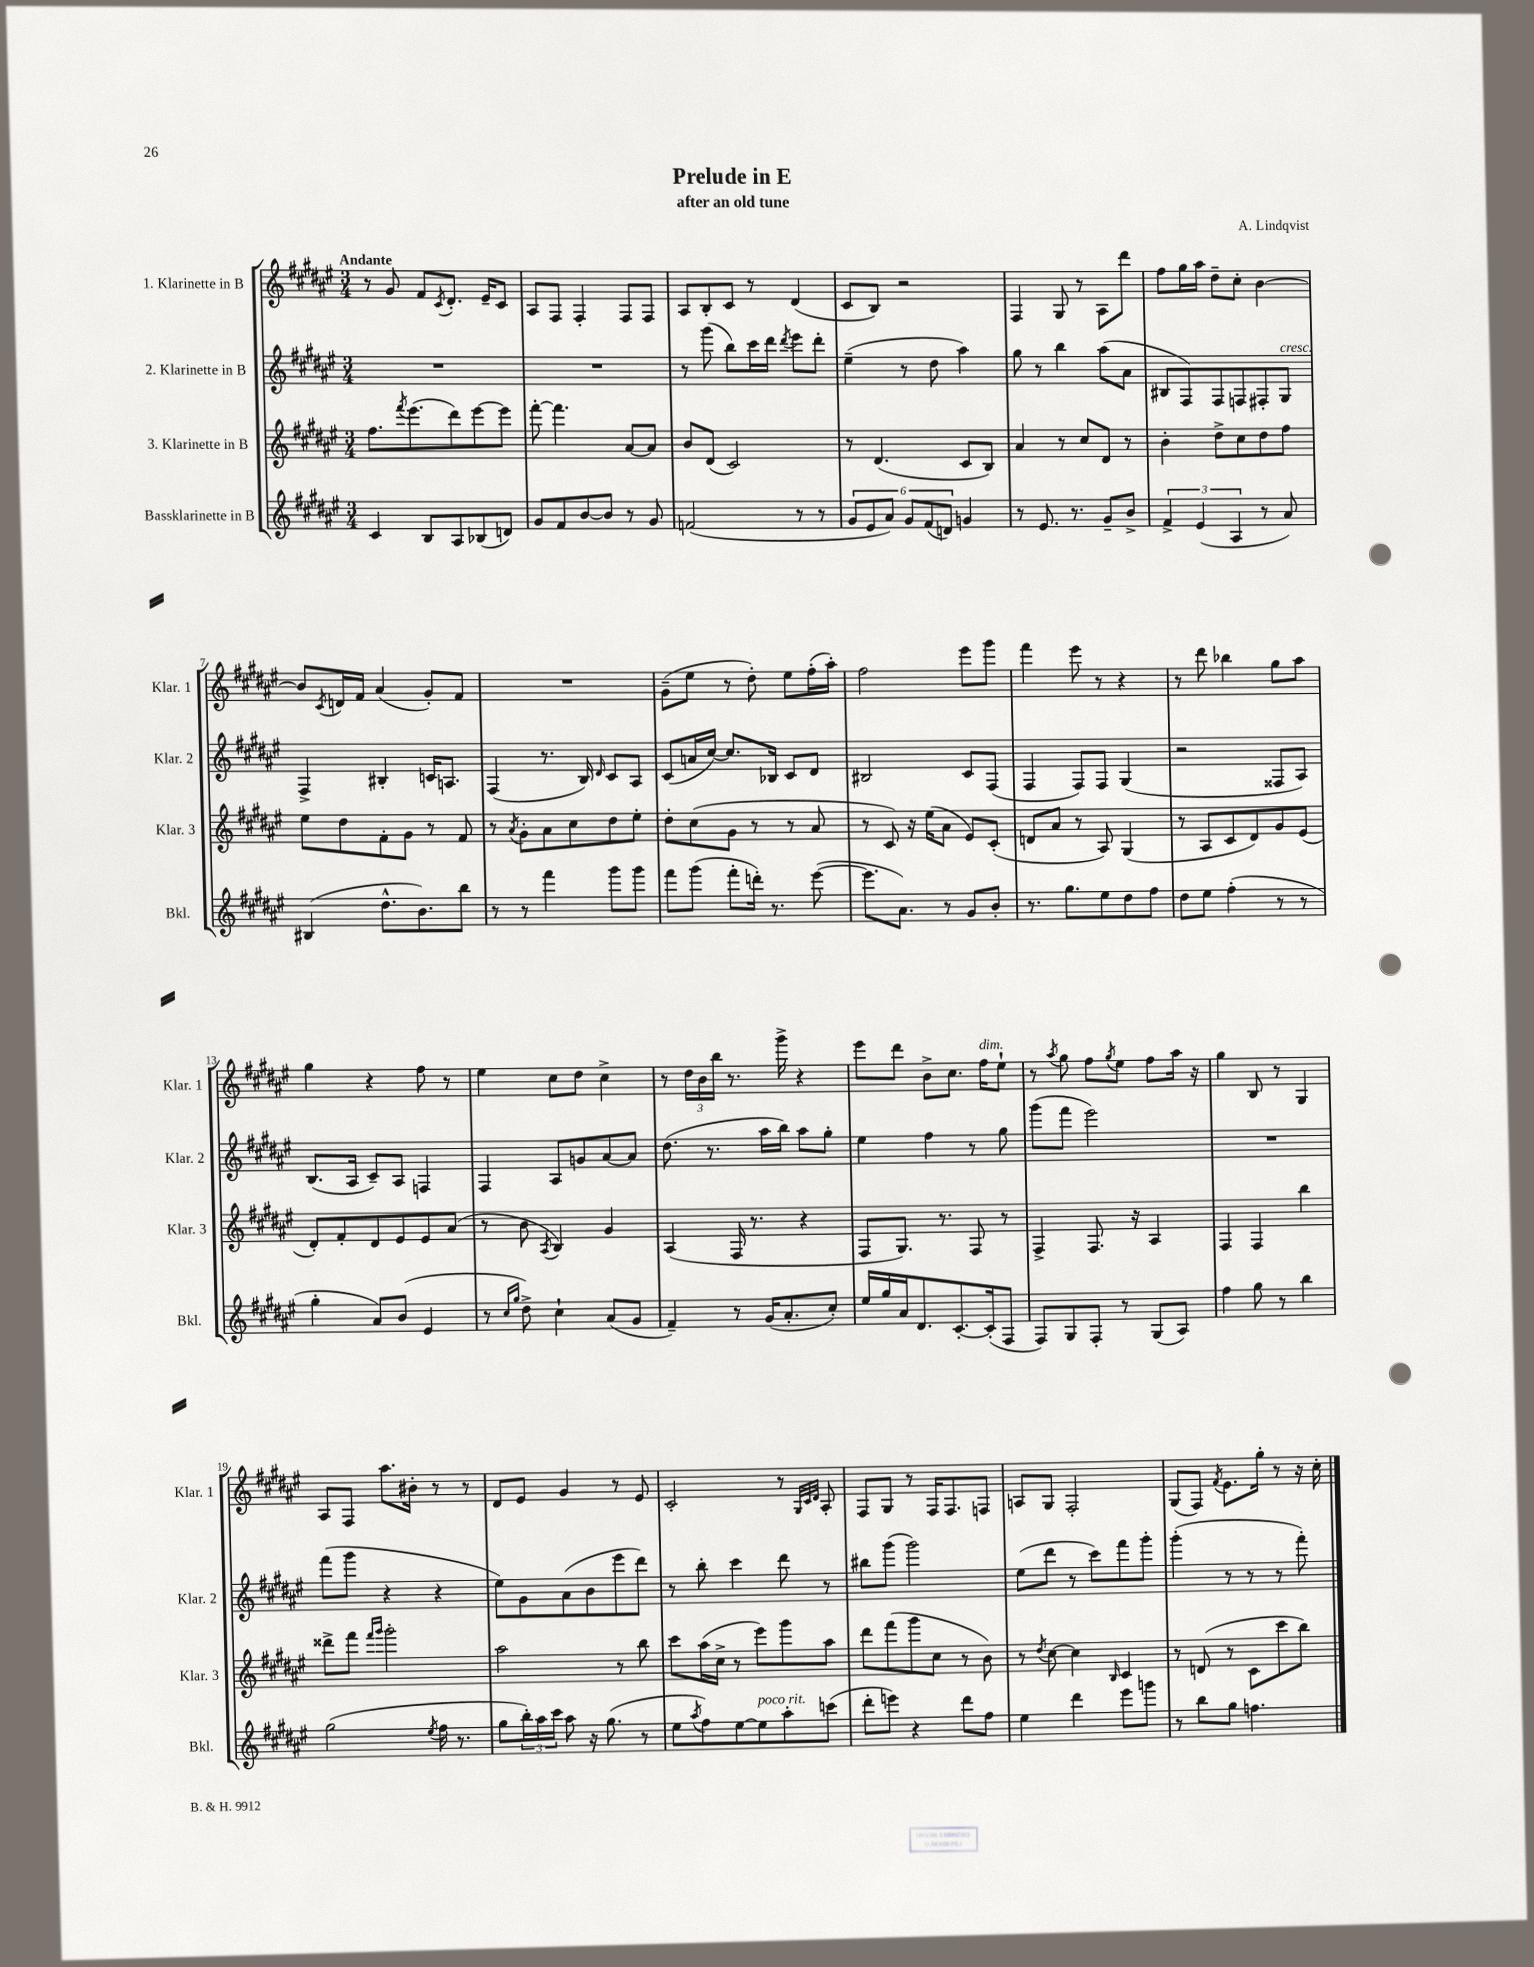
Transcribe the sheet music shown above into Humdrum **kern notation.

**kern	**kern	**kern	**kern
*part4	*part3	*part2	*part1
*staff4	*staff3	*staff2	*staff1
*I"Bassklarinette in B	*I"3. Klarinette in B	*I"2. Klarinette in B	*I"1. Klarinette in B
*I'Bkl.	*I'Klar. 3	*I'Klar. 2	*I'Klar. 1
*clefG2	*clefG2	*clefG2	*clefG2
*k[f#c#g#d#a#e#]	*k[f#c#g#d#a#e#]	*k[f#c#g#d#a#e#]	*k[f#c#g#d#a#e#]
*M3/4	*M3/4	*M3/4	*M3/4
=1	=1	=1	=1
!	!	!	!LO:TX:a:B:t=Andante
4c#/	8.ff#\L	2.r	8r
.	.	.	8g#/
.	8qfff#/	.	.
.	(8.eee#\	.	.
8B/L	.	.	8f#/L
.	.	.	8qc#/
8A#/	8ddd#\)	.	8.d#'/J
(8B-X/	[8eee#\	.	.
.	.	.	16e#~/KL
8dn/J)	8eee#\J]	.	8c#/J
=2	=2	=2	=2
8g#/L	[8fff#'\	2.r	8A#/L
8f#/	4.fff#\]	.	8F#/J
[8b/	.	.	4F#'/
8b/J]	.	.	.
8r	[8a#/L	.	8F#/L
8g#/	8a#/J]	.	8F#/J
=3	=3	=3	=3
(2fn/	8b/L	8r	8A#/L
.	(8d#/J	(8ggg#\	8B'/
.	2c#/)	8bb\L)	8c#/J
.	.	16ccc#\L	8r
.	.	16ddd#\JJ	.
.	.	8qddd#/	.
8r	.	8eee#\L	(4d#/
8r	.	8ddd#'\J	.
=4	=4	=4	=4
12g#/L	8r	(4ee#~\	8c#/L
12e#/	.	.	.
.	(4.d#/	.	8B/J)
12a#/J)	.	.	.
12g#/L	.	8r	2r
(12f#/	.	.	.
.	.	8dd#\	.
12dn/J)	.	.	.
4gn/	8c#/L	4aa#\)	.
.	8B/J)	.	.
=5	=5	=5	=5
8r	4a#/	8gg#\	4F#/
8.e#/	.	8r	.
.	8r	4bb\	8G#/
8.r	.	.	.
.	8cc#/L	.	8r
8g#~/L	8d#/J	(8aa#\L	8A#\L
8b^/J	8r	8a#\J	8ddd#\J
=6	=6	=6	=6
6f#^/	4b'\	8B#X/L	8ff#\L
.	.	8F#/)	16gg#\L
(6e#/	.	.	.
.	.	.	16aa#\JJ
.	8dd#^\L	8F#/	8dd#~\L
6A#/	.	.	.
.	8cc#\	8Fn/	8cc#'\J
8r	8dd#\	8F#X'/	[4b\
!	!	!LO:TX:a:i:t=cresc.	!
8a#/)	8ff#\J	8G#/J	.
!!LO:LB:g=z
=7	=7	=7	=7
(4B#X/	8ee#\L	4F#^/	8b/L]
.	.	.	8qc#/
.	8dd#\	.	16dn/L
.	.	.	16f#/JJ
8.dd#^^\L	8f#'\	4B#X'/	(4a#/
.	8g#\J	.	.
8.b\)	.	.	.
.	8r	16cn/KL	8g#'/L)
.	.	8.An/J	.
8bb\J	8f#/	.	8f#/J
=8	=8	=8	=8
8r	8r	(4F#/	2.r
.	8qa#/	.	.
8r	8g#'\L	.	.
4fff#\	8a#\	8.r	.
.	8cc#\	.	.
.	.	16B/)	.
.	.	16qqd#/	.
8ggg#\L	8dd#\	8c#/L	.
8ggg#\J	8ee#'\J	8A#/J	.
=9	=9	=9	=9
8fff#\L	8dd#'\L	(8c#/L	(8g#~\L
(8ggg#\J	(8cc#\	16an/L	8ee#\J
.	.	[16cc#/JJ)	.
8fff#'\L	8g#\J	8.cc#/L]	8r
16dddn'\Jk)	8r	.	8dd#'\)
8.r	.	16B-X/Jk	.
.	8r	8c#/L	8ee#\L
([8eee#\	8a#/	8d#/J	(16ff#'\L
.	.	.	16aa#'\JJ)
=10	=10	=10	=10
8.eee#\L]	8r	2B#X/	2ff#\
.	8c#/)	.	.
8.a#\J)	.	.	.
.	16r	.	.
.	(16ee#\KL	.	.
8r	8a#\J	.	.
8g#/L	8e#/L)	8c#/L	8eee#\L
8b'/J	(8c#'/J	(8F#/J	8ggg#\J
=11	=11	=11	=11
8.r	8dn/L	4F#/	4fff#\
.	8a#/J	.	.
8.gg#\L	.	.	.
.	8r	8F#/L)	8eee#\
8ee#\	8A#/)	8F#/J	8r
8dd#\	(4G#/	(4G#/	4r
8ff#\J	.	.	.
=12	=12	=12	=12
8dd#\L	8r	2r	8r
8ee#\J	8A#/L	.	8ddd#\
(4ff#'\	8c#/	.	4bb-X\
.	8d#/)	.	.
8r	8g#/	8F##X/L	8gg#\L
8r	(8e#/J	8A#/J)	8aa#\J
!!LO:LB:g=z
=13	=13	=13	=13
4gg#'\	8d#'/L)	(8.B/L	4gg#\
.	8f#'/	.	.
.	.	16A#/Jk	.
8a#/L)	8d#/	8c#~/L)	4r
(8b/J	8e#/	8A#/J	.
4e#/	8e#/	4Fn/	8ff#\
.	(8a#/J	.	8r
=14	=14	=14	=14
8r	8r	4F#/	4ee#\
16qqcc#/LL	.	.	.
16qqgg#/JJ	.	.	.
8dd#^\)	8b\	.	.
.	8qA#/	.	.
4cc#`\	4B/)	8A#/L	8cc#\L
.	.	8gn/	8dd#\J
(8a#/L	4g#/	[8a#/	4cc#^\
8g#/J	.	8a#/J]	.
=15	=15	=15	=15
4f#~/)	(4A#/	(8.dd#\	8r
.	.	.	24dd#\LL
.	.	.	24b\
.	.	8.r	.
.	.	.	24bb\JJ
8r	16F#/	.	8.r
.	8.r	.	.
(16g#/KL	.	16aa#\LL	.
8.a#'/	.	16bb\JJ)	16ggg#^\
.	4r	8aa#\L	4r
8cc#'/J)	.	8gg#'\J	.
=16	=16	=16	=16
16ee#/LL	8F#/L	4ee#\	8eee#\L
16gg#/	.	.	.
16a#/J	8.G#/J)	.	8ddd#\J
8.d#/	.	.	.
.	.	4ff#\	8b^\L
.	8.r	.	.
[8.c#'/	.	.	8.cc#\J
.	8F#/	8r	.
!	!	!	!LO:TX:a:i:t=dim.
(16c#'/k]	.	.	16ff#\KL
8F#/J	8r	8gg#\	8ee#`\J
=17	=17	=17	=17
8F#/L)	4F#^/	(8ggg#\L	8r
.	.	.	8qaa#/
8G#/	.	8fff#\J	8gg#\
8F#'/J	8.F#/	2eee#\)	8ff#\L
.	.	.	8qgg#/
8r	.	.	8ee#\J
.	16r	.	.
(8G#/L	4A#/	.	8ff#\L
8A#/J)	.	.	16aa#\Jk
.	.	.	16r
=18	=18	=18	=18
4ff#\	4F#/	2.r	4gg#\
8gg#\	4F#/	.	8B/
8r	.	.	8r
4bb\	4bb\	.	4G#/
!!LO:LB:g=z
=19	=19	=19	=19
(2gg#\	8ddd##X^\L	(8fff#\L	8A#/L
.	8fff#\J	8ggg#\J	8F#/J
.	16qqfff#/LL	.	.
.	16qqggg#/JJ	.	.
.	2ggg#'\	4r	8.aa#\L
.	.	.	16b#X'\Jk
8qee#/	.	.	.
16ff#\	.	4r	8r
8.r	.	.	.
.	.	.	8r
=20	=20	=20	=20
8gg#\L	2aa#\	8ee#\L)	8d#/L
24bb'\L)	.	8g#\	8e#/J
24aa#\	.	.	.
24ccc#\JJ	.	.	.
8aa#\	.	(8a#\	4g#/
16r	.	8b\	.
(8.gg#\	.	.	.
.	8r	8eee#\	8r
8r	8bb\	8ddd#\J)	8e#/
=21	=21	=21	=21
8ee#\L	8ccc#\L	8r	2c#'/
8qaa#/	.	.	.
8ff#\)	(16aa#\L	8bb'\	.
.	16cc#^\JJ	.	.
[8ee#\	8r	4ccc#\	.
!LO:TX:a:i:t=poco rit.	!	!	!
8ee#\]	8eee#\L)	.	.
8aa#'\	8ggg#\	8ddd#\	8r
.	.	.	32qqG#/LLL
.	.	.	32qqc#/
.	.	.	32qqd#/JJJ
(8cccn\J	8aa#\J	8r	8A#'/
=22	=22	=22	=22
8ddd#'\L	8ddd#\L	8bb#X\L	8F#/L
8eeen\J)	(8fff#\	(8ggg#\J	8G#/J
4r	8ggg#\	2ggg#\)	8r
.	8cc#\J	.	16F#/KL
.	.	.	8.F#/
8ddd#\L	8r	.	.
8ff#\J	8b\)	.	8Fn/J
=23	=23	=23	=23
4ee#\	8r	(8ee#\L	8An/L
.	8qdd#/	.	.
.	[8cc#\	8ddd#\J	8G#/J
4ddd#\	4cc#\]	8r	2F#'/
.	.	8ccc#\L)	.
.	16qqB/	.	.
8eee#\L	4c#/	8fff#\	.
8gggn\J	.	8ggg#'\J	.
=24	=24	=24	=24
8r	8r	(4ggg#'\	(8G#/L
8bb\L	(8dn/	.	8F#/J)
.	.	.	8qf#/
8gg#\J	8r	8r	8.e#\L
4.ffn\	8c#\L	8r	.
.	.	.	16gg#'\Jk
.	8ccc#\	8r	8r
.	8bb\J)	8fff#'\)	16r
.	.	.	16cc#'\
==	==	==	==
*-	*-	*-	*-
